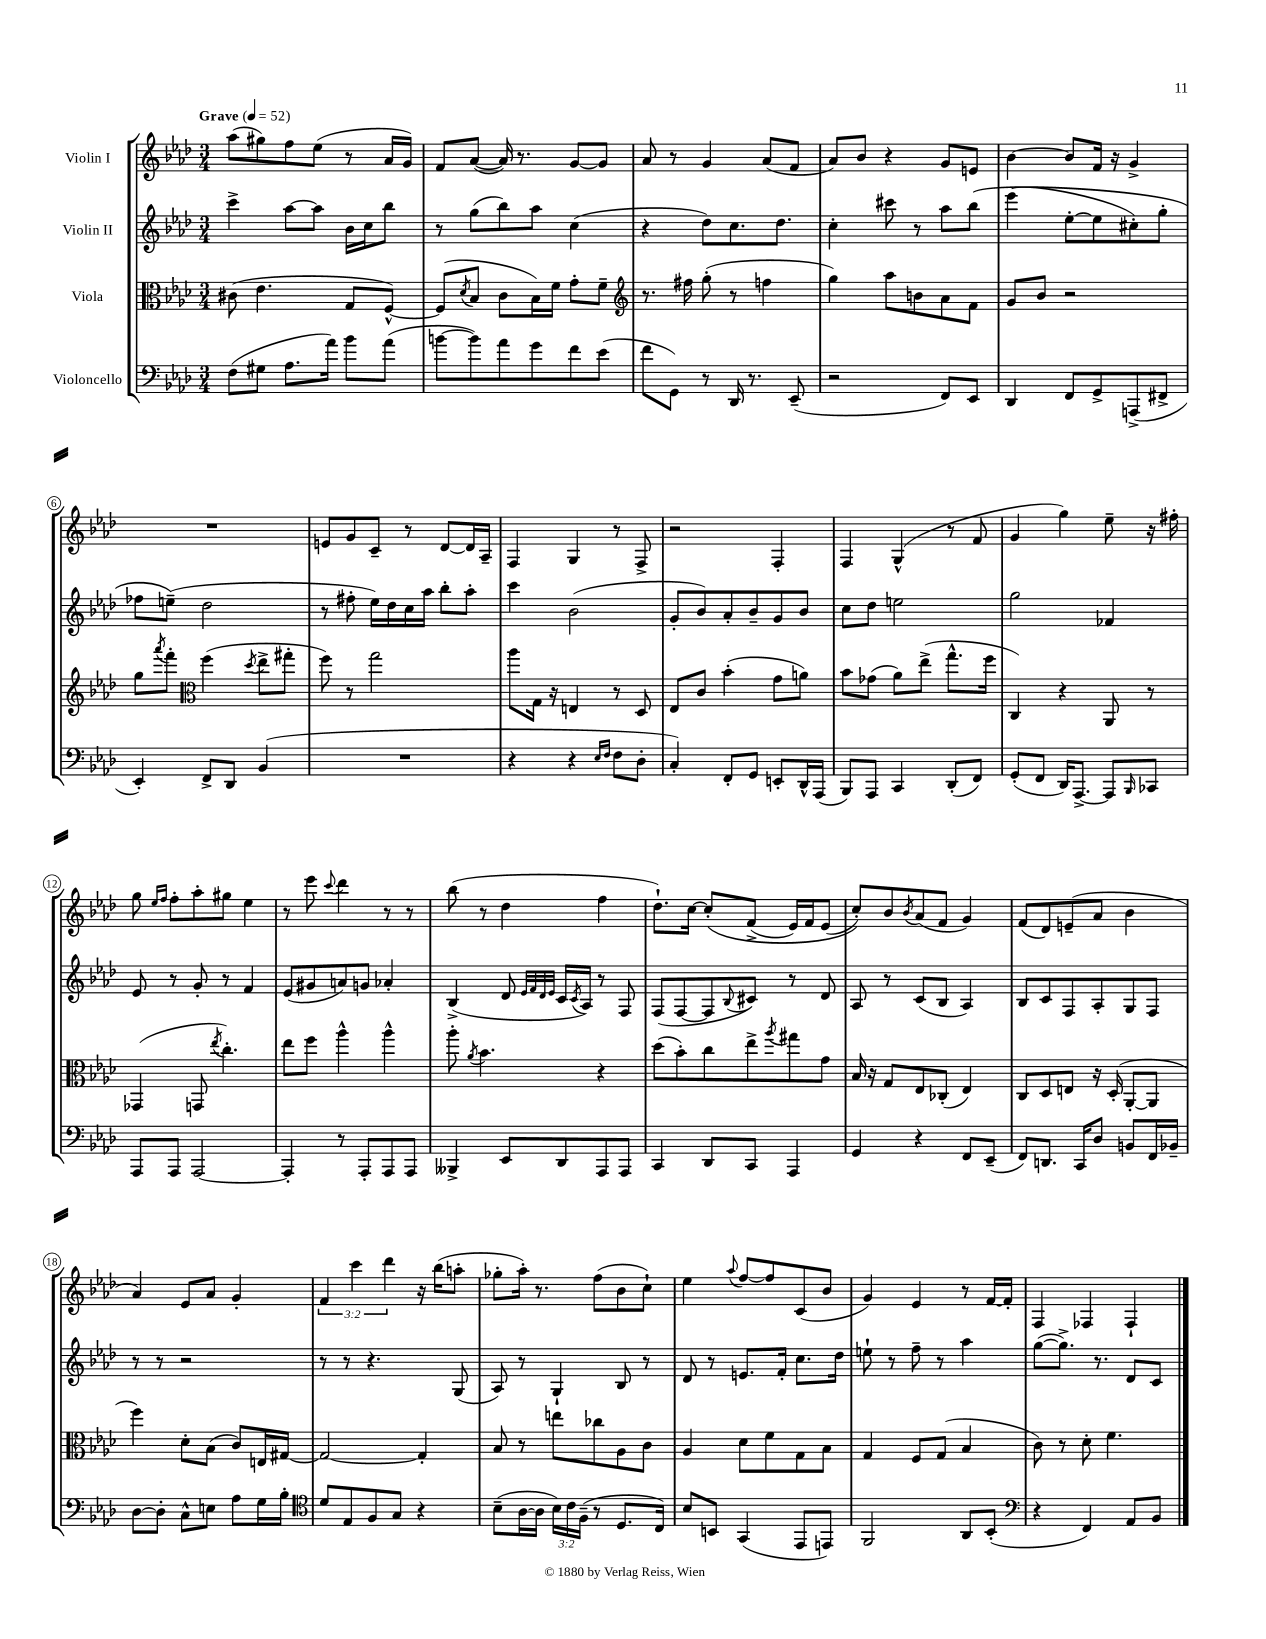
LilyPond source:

<<
\new StaffGroup <<
\new Staff = "s0" \with { instrumentName = "Violin I" } {
    \clef treble \key aes \major \numericTimeSignature \time 3/4 \override Staff.TupletNumber.text = #tuplet-number::calc-fraction-text \tempo "Grave" 4 = 52
    aes''8( gis''8) f''8 ees''8( r8 aes'16 g'16) |
    f'8 aes'8~( aes'16) r8. g'8~ g'8 |
    aes'8 r8 g'4 aes'8( f'8 |
    aes'8) bes'8 r4 g'8 e'8 |
    bes'4~ bes'8 f'16 r16 g'4-> |
    R2. |
    e'8 g'8 c'8-- r8 des'8~ des'16 aes16-- |
    f4 g4 r8 f8-> |
    r2 f4-. |
    f4 g4-^( r8 f'8 |
    g'4 g''4) ees''8-- r16 fis''16-. |
    g''8 \grace { ees''16 f''16 } f''8-. aes''8-. gis''8 ees''4 |
    r8 ees'''8 \appoggiatura { c'''8 } des'''4 r8 r8 |
    bes''8( r8 des''4 f''4 |
    des''8.-!) c''16~ c''8-.\( f'8->( ees'16) f'16 ees'8( |
    c''8-.)\) bes'8 \acciaccatura { bes'8 } aes'8( f'8 g'4) |
    f'8( des'8) e'8--( aes'8 bes'4 |
    aes'4) ees'8 aes'8 g'4-. |
    \tuplet 3/2 { f'4 c'''4 des'''4 } r16 bes''16( a''8-. |
    ges''8-. aes''16-.) r8. f''8( bes'8 c''8-!) |
    ees''4 \appoggiatura { aes''8 } f''8~ f''8 c'8( bes'8 |
    g'4) ees'4 r8 f'16~ f'16-. |
    f4 fes4 fes4-! \bar "|." |
}
\new Staff = "s1" \with { instrumentName = "Violin II" } {
    \clef treble \key aes \major \numericTimeSignature \time 3/4
    c'''4-> aes''8~ aes''8 bes'16 c''16 bes''8 |
    r8 g''8( bes''8) aes''8 c''4( |
    r4 des''8) c''8. des''8. |
    c''4-. cis'''8 r8 aes''8 bes''8\( |
    ees'''4( ees''8~-. ees''8 cis''8-.) g''8-. |
    fes''8 e''8--(\) des''2 |
    r8 fis''8-. ees''16) des''16 c''16 aes''16 bes''8-. aes''8-. |
    c'''4 bes'2( |
    g'8-. bes'8) aes'8-. bes'8-- g'8 bes'8 |
    c''8 des''8 e''2 |
    g''2 fes'4 |
    ees'8 r8 g'8-. r8 f'4 |
    ees'8( gis'8 a'8) g'8 aes'4-. |
    bes4->( des'8 \grace { ees'32 f'32 des'32 ees'32 } c'16 \acciaccatura { c'8 } aes16) r8 f8 |
    f8( f8~ f8 \appoggiatura { bes8 } cis'8) r8 des'8 |
    aes8 r8 c'8( bes8 aes4) |
    bes8 c'8 f8 aes8-. g8 f8 |
    r8 r8 r2 |
    r8 r8 r4. g8( |
    aes8) r8 g4-! bes8 r8 |
    des'8 r8 e'8. f'16-. c''8. des''16 |
    e''8-! r8 f''8-- r8 aes''4 |
    g''8~( g''8.->) r8. des'8 c'8 \bar "|." |
}
\new Staff = "s2" \with { instrumentName = "Viola" } {
    \clef alto \key aes \major \numericTimeSignature \time 3/4
    cis'8( ees'4. g8 f8~-^) |
    f8( \acciaccatura { des'8 } bes8 c'8 bes16) f'16 g'8-. f'8-- |
    \clef treble r8. fis''16 g''8-.( r8 f''4 |
    g''4) aes''8 b'8 aes'8 f'8 |
    g'8 bes'8 r2 |
    g''8 \acciaccatura { aes'''8 } f'''8-. \clef alto f''4( \acciaccatura { des''8 } ees''8-> gis''8-. |
    f''8) r8 g''2 |
    aes''8 g16 r16 e4 r8 des8 |
    ees8 c'8 bes'4-.( g'8 a'8) |
    bes'8 ges'8( aes'8) ees''8->( g''8.-^ f''16 |
    c4) r4 aes,8 r8 |
    ges,4( g,8 \acciaccatura { ees''8 } c''4.-.) |
    ees''8 f''8 aes''4-^ aes''4-^ |
    aes''8-. \acciaccatura { aes'8 } bes'4. r4 |
    des''8( bes'8-.) c''8 ees''8-> \acciaccatura { aes''8 } gis''8 g'8 |
    bes16 r16 g8 ees8 ces8-.( ees4) |
    c8 des8 e8 r16 des16-.( aes,8~-. aes,8 |
    f''4) des'8-. bes8( c'8) e16 gis16~ |
    gis2~ gis4-. |
    bes8 r8 e''8 ces''8 aes8 c'8 |
    aes4 des'8 f'8 g8 bes8 |
    g4 f8 g8( bes4 |
    c'8) r8 des'8-. f'4. \bar "|." |
}
\new Staff = "s3" \with { instrumentName = "Violoncello" } {
    \clef bass \key aes \major \numericTimeSignature \time 3/4 \override Staff.TupletNumber.text = #tuplet-number::calc-fraction-text
    f8( gis8 aes8. aes'16) bes'8 aes'8( |
    b'8~ b'8) aes'8 g'8 f'8 ees'8( |
    f'8 g,8) r8 des,16 r8. ees,8--( |
    r2 f,8) ees,8 |
    des,4 f,8 g,8-> a,,8->( fis,8-> |
    ees,4-.) f,8-> des,8 bes,4( |
    R2. |
    r4 r4 \grace { ees16 f16 } f8 des8-. |
    c4-.) f,8-. g,8 e,8-. des,16-^ aes,,16( |
    bes,,8) aes,,8 c,4 des,8-.( f,8) |
    g,8-.( f,8 des,16) aes,,8.~-> aes,,8 \grace { bes,,16 } ces,8 |
    aes,,8 aes,,8 aes,,2~ |
    aes,,4-. r8 aes,,8-. aes,,8 aes,,8 |
    beses,,4-> ees,8 des,8 aes,,8 aes,,8 |
    c,4 des,8 c,8 aes,,4 |
    g,4 r4 f,8 ees,8--( |
    f,8) d,8. c,16 des8 b,8 f,16 bes,16-- |
    des8~ des8-. c8-^ e8 aes8 g16 bes16-. |
    \clef tenor des'8 ees8 f8 g8 r4 |
    bes8--( aes16~ aes16 \tuplet 3/2 { bes16) c'16 f16--( } r8 des8. c16) |
    bes8 b,8 g,4( ees,8 e,8) |
    f,2 aes,8 bes,8-.( |
    \clef bass r4 f,4) aes,8 bes,8 \bar "|." |
}
>>
>>
\layout { \context { \Score \override BarNumber.stencil = #(make-stencil-circler 0.1 0.3 ly:text-interface::print) } }
